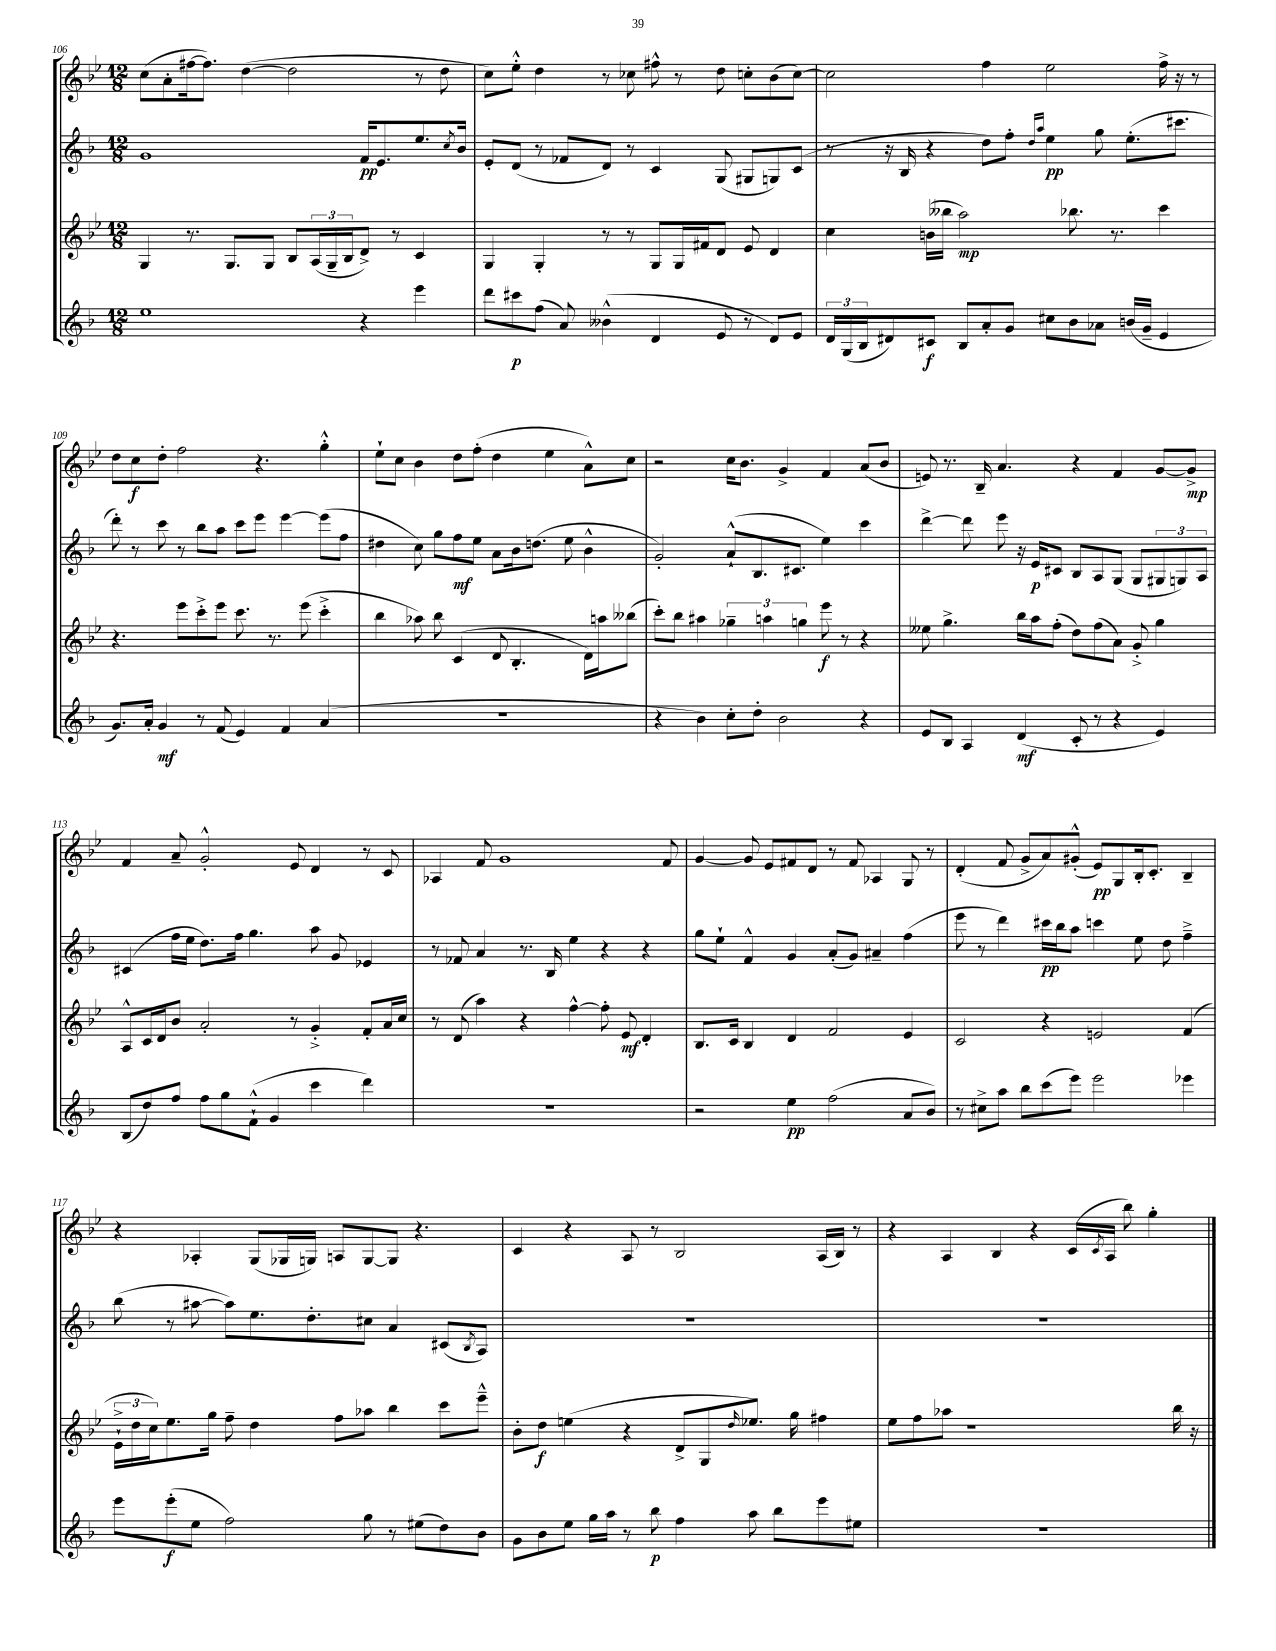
<<
\new StaffGroup <<
\new Staff = "s0" {
    \clef treble \key bes \major \numericTimeSignature \time 12/8
    c''8( a'8-. fis''16~ fis''8.) d''4~( d''2 r8 d''8 |
    c''8) ees''8-.-^ d''4 r8 ces''8 fis''8-^ r8 d''8 c''8-. bes'8( c''8~) |
    c''2 f''4 ees''2 f''16-> r16 r8 |
    d''8 c''8\f d''8-. f''2 r4. g''4-.-^ |
    ees''8-! c''8 bes'4 d''8 f''8-.( d''4 ees''4 a'8-^) c''8 |
    r2 c''16 bes'8. g'4-> f'4 a'8( bes'8 |
    e'8) r8. bes16-- a'4. r4 f'4 g'8~ g'8->\mp |
    f'4 a'8-- g'2-.-^ ees'8 d'4 r8 c'8 |
    aes4 f'8 g'1 f'8 |
    g'4~ g'8 ees'8 fis'8 d'8 r8 fis'8 aes4 g8 r8 |
    d'4-.( f'8 g'8-> a'8) gis'8-.-^( ees'8\pp) g8 bes16-. c'8.-. bes4-- |
    r4 aes4-. g8( ges16 g16) a8 g8~ g8 r4. |
    c'4 r4 a8 r8 bes2 a16( bes16) r8 |
    r4 a4 bes4 r4 c'16( \acciaccatura { c'8 } a16 bes''8) g''4-. \bar "|." |
}
\new Staff = "s1" {
    \clef treble \key f \major \numericTimeSignature \time 12/8
    g'1 f'16\pp e'8. e''8. \acciaccatura { c''8 } bes'16 |
    e'8-. d'8( r8 fes'8 d'8) r8 c'4 g8( gis8 g8) c'8( |
    r8 r16 bes16 r4 d''8) f''8-. \grace { d''16 a''16 } e''4\pp g''8 e''8.-.( cis'''8. |
    d'''8-.) r8 c'''8 r8 bes''8 a''8 c'''8 e'''8 e'''4~ e'''8( f''8 |
    dis''4 c''8) g''8 f''8\mf e''8 a'8 bes'16 d''8.( e''8 bes'4-^ |
    g'2-.) a'8-!-^( bes8. cis'8. e''4) c'''4 |
    d'''4~-> d'''8 e'''8 r16 e'16\p cis'8 bes8 a8 g8( g8 \tuplet 3/2 { gis8 g8) a8 } |
    cis'4( f''16 e''16 d''8.) f''16 g''4. a''8 g'8 ees'4 |
    r8 fes'8 a'4 r8. bes16 e''4 r4 r4 |
    g''8 e''8-! f'4-^ g'4 a'8-.( g'8) ais'4-- f''4( |
    e'''8 r8 d'''4) cis'''16\pp bes''16 a''8 c'''4 e''8 d''8 f''4---> |
    bes''8( r8 ais''8~ ais''8) e''8. d''8.-. cis''8 a'4 cis'8( \acciaccatura { bes8 } a8) |
    R1. |
    R1. \bar "|." |
}
\new Staff = "s2" {
    \clef treble \key bes \major \numericTimeSignature \time 12/8
    g4 r8. g8. g8 bes8 \tuplet 3/2 { a16( g16-- bes16 } d'8->) r8 c'4 |
    g4 g4-. r8 r8 g8 g16 fis'16 d'8 ees'8 d'4 |
    c''4 b'16( beses''16 a''2\mp) bes''8. r8. c'''4 |
    r4. ees'''8 c'''8-.-> ees'''8 c'''8. r8. ees'''8( c'''4-.-> |
    bes''4 aes''8) bes''8 c'4( d'8 bes4.-. d'16) a''16 beses''8( |
    c'''8-.) bes''8 ais''4 \tuplet 3/2 { ges''4-- a''4 g''4 } ees'''8\f r8 r4 |
    eeses''8 g''4.-> bes''16 a''16 f''8-.( d''8) f''8( a'8) g'8-.-> g''4 |
    a8-^ c'16 d'16 bes'8 a'2-. r8 g'4-.-> f'8-. a'16 c''16 |
    r8 d'8( a''4) r4 f''4~-^ f''8-. ees'8\mf d'4-. |
    bes8. c'16 bes4 d'4 f'2 ees'4 |
    c'2 r4 e'2 f'4( |
    \tuplet 3/2 { ees'16-!-> d''16 c''16) } ees''8. g''16 f''8-- d''4 f''8 aes''8 bes''4 c'''8 ees'''8---^ |
    bes'8-. d''8\f e''4( r4 d'8-> g8 \grace { d''16 } ees''8.) g''16 fis''4 |
    ees''8 f''8 aes''8 r1 bes''16 r16 \bar "|." |
}
\new Staff = "s3" {
    \clef treble \key f \major \numericTimeSignature \time 12/8
    e''1 r4 e'''4 |
    d'''8 cis'''8\p f''8( a'8) beses'4-^( d'4 e'8 r8 d'8) e'8 |
    \tuplet 3/2 { d'16 g16( bes16 } dis'8) cis'8\f bes8 a'8-. g'8 cis''8 bes'8 aes'8 b'16( g'16-- e'4 |
    g'8.) a'16-. g'4\mf r8 f'8( e'4) f'4 a'4( |
    R1. |
    r4 bes'4) c''8-. d''8-. bes'2 r4 |
    e'8 bes8 a4 d'4\mf( c'8-. r8 r4 e'4) |
    bes8( d''8) f''8 f''8 g''8 f'8-!-^( g'4 c'''4 d'''4) |
    R1. |
    r2 e''4\pp f''2( a'8 bes'8) |
    r8 cis''8-> a''8 bes''8 c'''8( e'''8) e'''2 ees'''4 |
    e'''8 e'''8-.\f( e''8 f''2) g''8 r8 eis''8( d''8) bes'8 |
    g'8 bes'8 e''8 g''16 a''16 r8 bes''8\p f''4 a''8 bes''8 e'''8 eis''8 |
    R1. \bar "|." |
}
>>
>>
\layout { \context { \Score currentBarNumber = #106 } }
